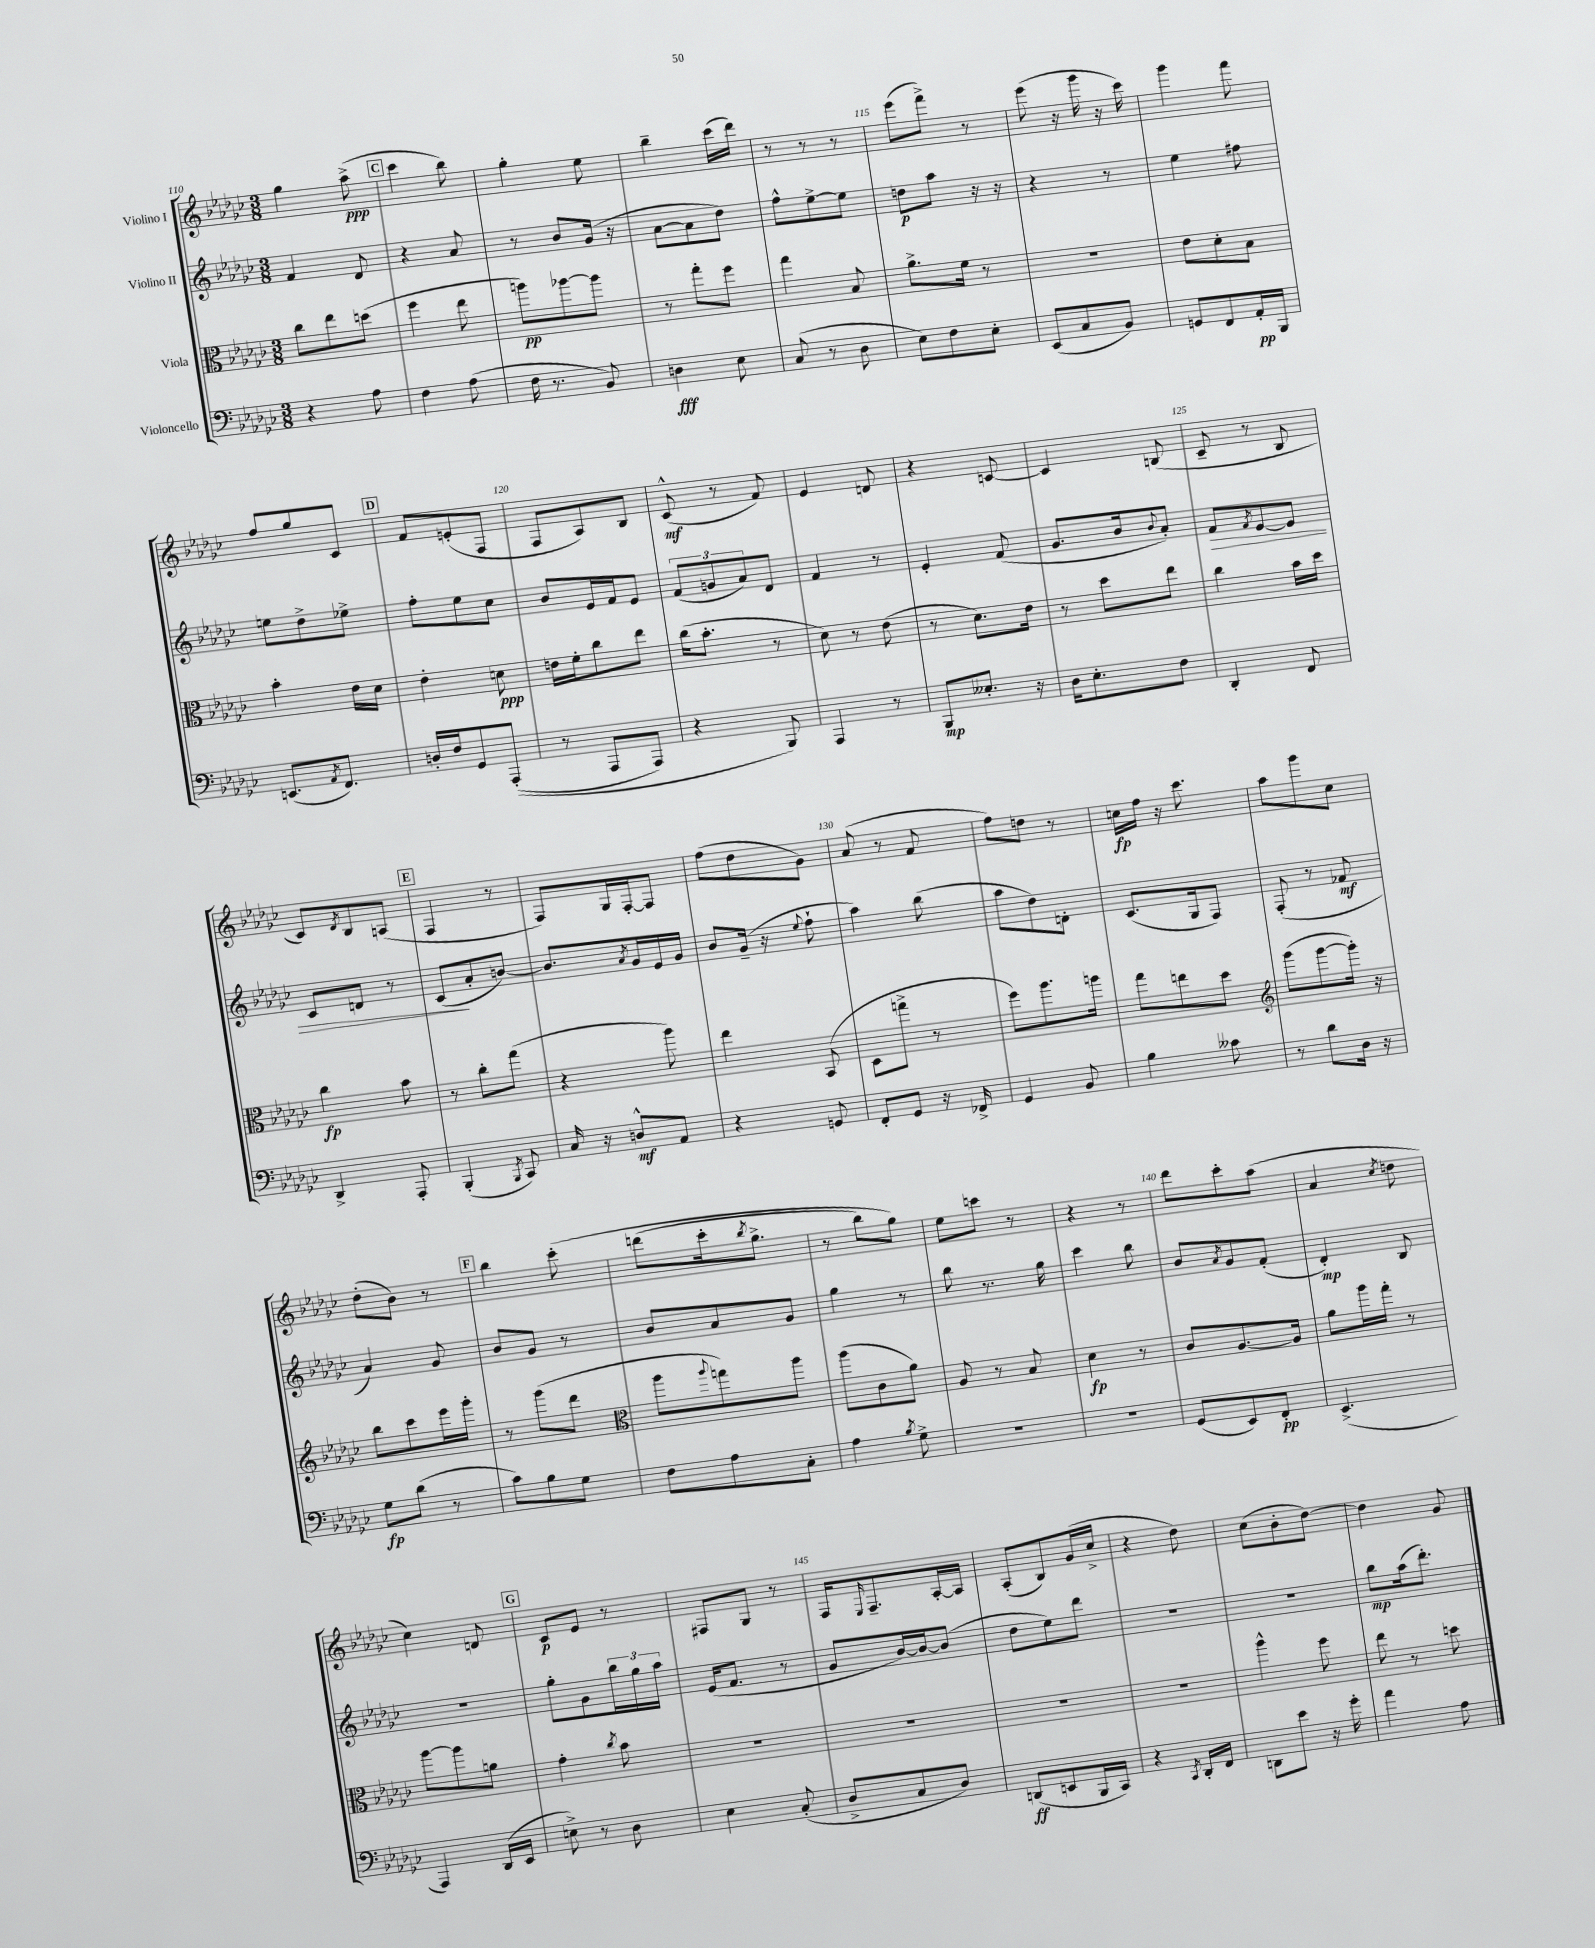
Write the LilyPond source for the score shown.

<<
\new StaffGroup <<
\new Staff = "s0" \with { instrumentName = "Violino I" } {
    \clef treble \key ges \major \numericTimeSignature \time 3/8
    ges''4 aes''8->\ppp( |
    \mark \markup { \box "C" } ces'''4 bes''8) |
    ges''4-. ees''8 |
    bes''4-- ces'''16( des'''16) |
    r8 r8 r8 |
    ees'''8( f'''8->) r8 |
    ees'''8( r16 ges'''16 r16 ces'''16) |
    ges'''4 f'''8 |
    f''8 ges''8 ces'8 |
    \mark \markup { \box "D" } f'8 e'8-.( f8 |
    f8 aes8) bes8 |
    ces'8-^\mf( r8 f'8) |
    ees'4 d'8 |
    r4 c'8~ |
    c'4 b8( |
    ces'8-- r8 bes8 |
    ces'8) \acciaccatura { des'8 } bes8 a8( |
    \mark \markup { \box "E" } f4 r8 |
    f8) ges16 f16~-. f8 |
    f''8( des''8 ges'8) |
    aes'8( r8 f'8 |
    f''8) d''8 r8 |
    c''16\fp f''16 r16 ces'''8. |
    aes''8 ges'''8 ces''8 |
    des''8-.( bes'8) r8 |
    \mark \markup { \box "F" } bes''4 ces'''8-.\( |
    d'''8( ces'''16-. \acciaccatura { bes''8 } ges''8.-> |
    r8 bes''8) ges''8\) |
    ees''8 c'''8 r8 |
    r4 r8 |
    des'''8 ces'''8-. aes''8( |
    aes'4 \acciaccatura { ces''8 } d''8 |
    ces''4) d'8 |
    \mark \markup { \box "G" } ces'8\p ees'8 r8 |
    fis8 ges8 r8 |
    f16 \grace { ees16 } f8.-- aes16~-. aes16 |
    aes8-.( bes8) ges'16( ces''16-> |
    r4 des''8) |
    ces''8( bes'8-. des''8~) |
    des''4 ges'8 \bar "|." |
}
\new Staff = "s1" \with { instrumentName = "Violino II" } {
    \clef treble \key ges \major \numericTimeSignature \time 3/8
    f'4 des'8 |
    \mark \markup { \box "C" } r4 aes'8 |
    r8 bes'8 ges'16( r16 |
    aes'8~ aes'8 des''8) |
    f''8-^ ees''8~-> ees''8 |
    d''8\p aes''8 r16 r16 |
    r4 r8 |
    ees''4 fis''8 |
    e''8 des''8-> ees''8-> |
    \mark \markup { \box "D" } f''8-. ees''8 ces''8 |
    bes'8 ees'16 f'16 ees'8 |
    \tuplet 3/2 { f'8( g'8 aes'8) } des'8 |
    f'4 r8 |
    ees'4-. f'8( |
    ges'8. bes'16 \appoggiatura { bes'8 } aes'8-.) |
    f'8\> \acciaccatura { f'8 } ees'8~ ees'8 |
    ces'8 d'8 r8 |
    \mark \markup { \box "E" } ces'8\!( aes'8-. b'8~) |
    b'8. \acciaccatura { aes'8 } ges'16 ees'16 ges'16 |
    bes'8 ges'16--( r16 \appoggiatura { ees''8 } f''8-! |
    aes''4) bes''8( |
    aes''8 des''8) d'8-. |
    ces'8.( ges16 f8) |
    f8-.( r8 fes'8\mf |
    aes'4) ges'8 |
    \mark \markup { \box "F" } bes'8 ges'8 r8 |
    bes'8 aes'8 ges'8 |
    ges''4 r8 |
    bes''8 r8. ges''16 |
    ces'''4 bes''8 |
    bes'8 \acciaccatura { aes'8 } ges'8 f'8-.( |
    des'4-.\mp) bes8 |
    R4. |
    \mark \markup { \box "G" } ges''8-. ges'8 \tuplet 3/2 { bes''16 ges''16 aes''16 } |
    ees'16( f'8. r8 |
    ges'8 bes'16~) bes'16~ bes'8( |
    des''8 ees''8) des'''8 |
    R4. |
    R4. |
    bes''8\mp aes''16( des'''8.-.) \bar "|." |
}
\new Staff = "s2" \with { instrumentName = "Viola" } {
    \clef alto \key ges \major \numericTimeSignature \time 3/8
    ces''8 ees''8 d''8( |
    \mark \markup { \box "C" } f''4 ees''8 |
    a''8\pp) aes''8~ aes''8 |
    r8 ges''8-. f''8 |
    ges''4 bes8 |
    aes'8.-> f'16 r8 |
    R4. |
    ees'8 des'8-. bes8 |
    bes'4-. ees'16 des'16 |
    \mark \markup { \box "D" } ees'4-. d'8\ppp |
    e'16 f'16-. ces''8 ees''8 |
    ces''16( bes'8.-. r8 |
    des'8) r8 ees'8( |
    r8 des'8.) ees'16 |
    r8 des''8 ees''8 |
    ces''4 bes'16 des''16 |
    ces''4\fp bes'8 |
    \mark \markup { \box "E" } r8 ces''8-. ges''8( |
    r4 aes''8) |
    ees''4 bes,8( |
    des8 g''8-> r8 |
    f''8) aes''8. a''16 |
    ges''8 e''8 des''8 |
    \clef treble ges'''8( ges'''8~ ges'''16-.) r16 |
    bes''8 ces'''8 ees'''16 ges'''16-. |
    \mark \markup { \box "F" } r8 ges'''8( des'''8 |
    \clef alto aes''8 \appoggiatura { aes''8 } g''8) aes''8 |
    aes''8( ces'8 aes'8) |
    aes8 r8 bes8 |
    des'4\fp r8 |
    ces'8 aes8.~ aes16 |
    aes'8 aes''16 ges''16-. r8 |
    aes''8~ aes''8 a'8 |
    \mark \markup { \box "G" } ges'4-. \acciaccatura { ces''8 } bes'8 |
    R4. |
    R4. |
    R4. |
    R4. |
    aes''4-^ f''8 |
    ees''8 r8 d''8 \bar "|." |
}
\new Staff = "s3" \with { instrumentName = "Violoncello" } {
    \clef bass \key ges \major \numericTimeSignature \time 3/8
    r4 aes8 |
    \mark \markup { \box "C" } f4 aes8( |
    f16 r8. bes,8) |
    d4\fff ees8 |
    ces8( r8 des8 |
    ees8) f8 ees8-. |
    ees,8( ces8 bes,8) |
    g,8 f,8 aes,16-.\pp bes,,16 |
    e,8.( \acciaccatura { aes,8 } f,8.) |
    \mark \markup { \box "D" } d16-. f16 ges,8 aes,,8-.(\( |
    r8 aes,,8 aes,,8) |
    r4 bes,,8\) |
    aes,,4 r8 |
    bes,,8\mp eeses8.-. r16 |
    des16 ees8.-. f8 |
    des,4-. f,8 |
    des,4-> aes,,8-. |
    \mark \markup { \box "E" } bes,,4-.( \acciaccatura { bes,,8 } ces,8) |
    ces16 r16 d8-^\mf aes,8 |
    r4 g,8 |
    f,8-. ges,8 r16 fes,16-> |
    ges,4 bes,8 |
    bes4 ceses'8 |
    r8 des'8 des16 r16 |
    ges8\fp des'8( r8 |
    \mark \markup { \box "F" } ces'8) bes8 ges8 |
    f8 aes8 ces8-. |
    aes4 \acciaccatura { bes8 } ges8-> |
    R4. |
    R4. |
    ges,8( ees,8) f,8-.\pp |
    ees,4.->( |
    aes,,4) des,16( ees,16 |
    \mark \markup { \box "G" } e8->) r8 des8 |
    ees4 ces8-.( |
    des8-> ces8 des8) |
    d,8\ff( e,8 bes,,16 ces,16) |
    r4 \acciaccatura { ces,8 } des,16-. f,16 |
    d,8 ees'8 r16 ges'16-. |
    aes'4 aes8 \bar "|." |
}
>>
>>
\layout { \context { \Score currentBarNumber = #110 \override BarNumber.break-visibility = ##(#f #t #t) barNumberVisibility = #(every-nth-bar-number-visible 5) } }
